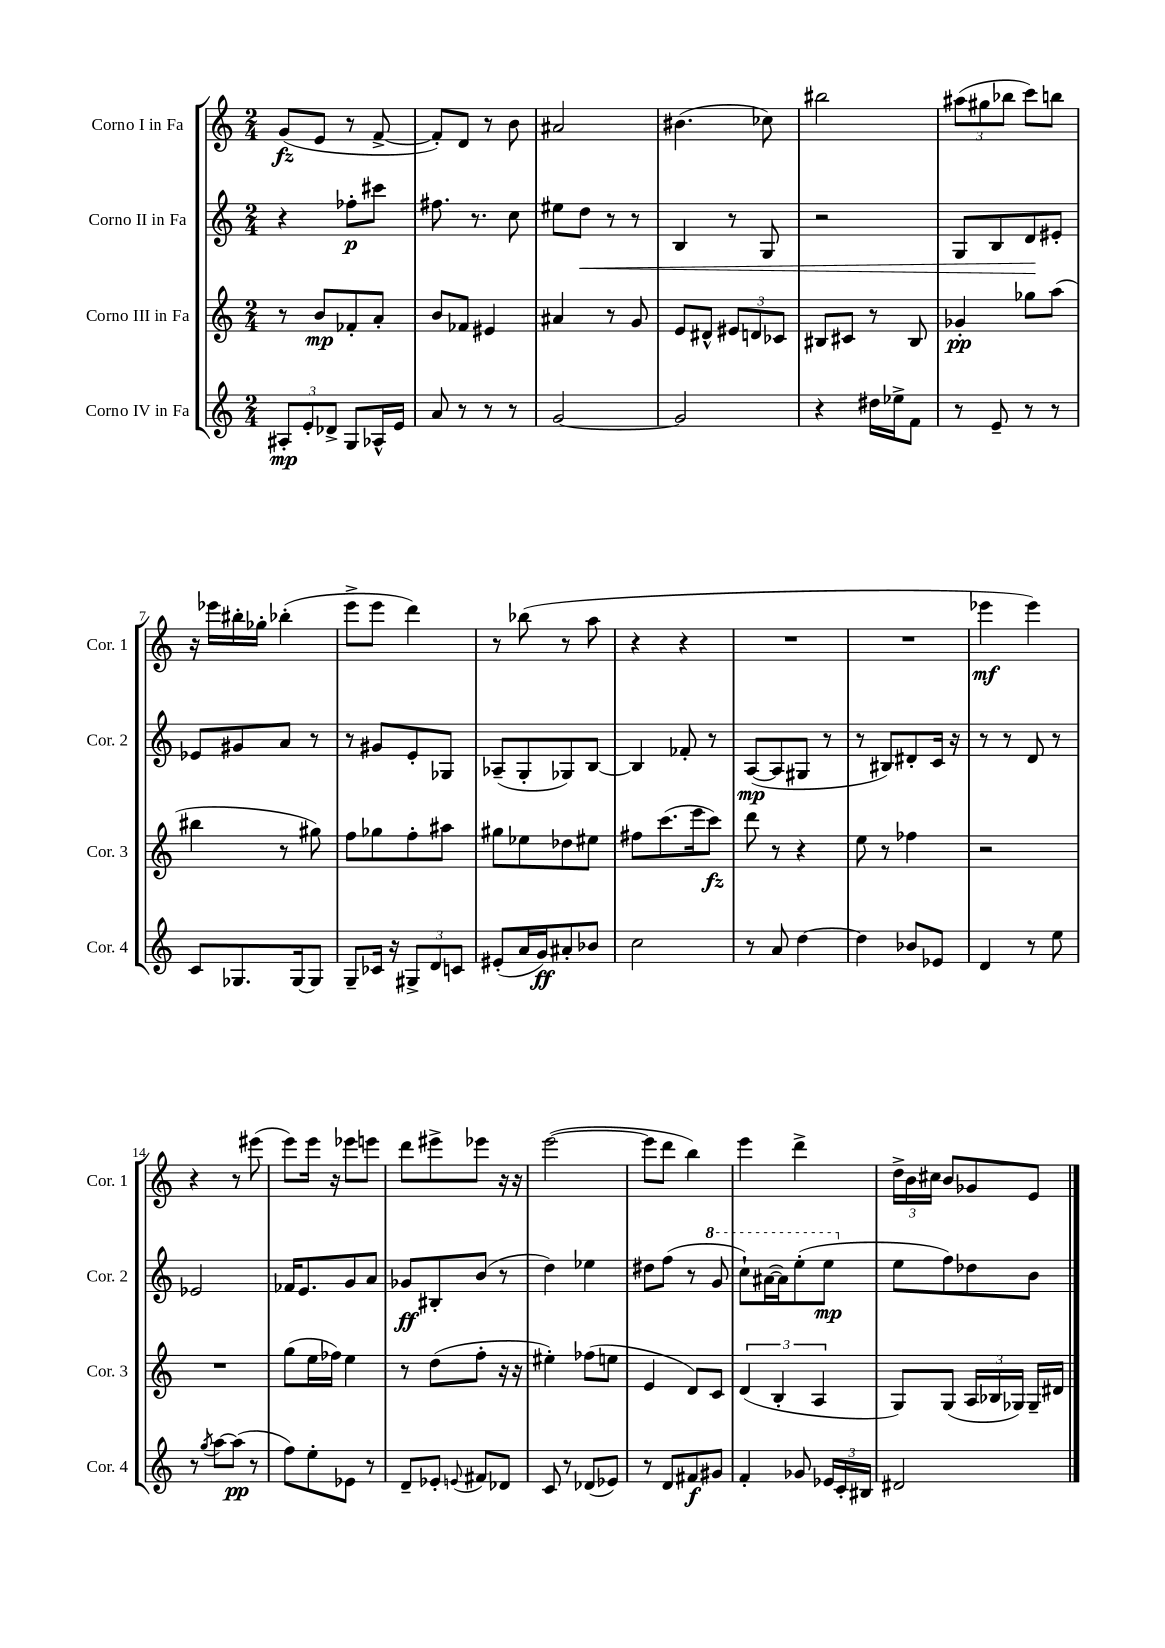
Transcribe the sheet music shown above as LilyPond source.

<<
\new StaffGroup <<
\new Staff = "s0" \with { instrumentName = "Corno I in Fa" shortInstrumentName = "Cor. 1" } {
    \clef treble \key c \major \numericTimeSignature \time 2/4
    \autoBeamOff g'8[\fz( e'8] r8 f'8~-> |
    f'8[-.) d'8] r8 b'8 |
    ais'2 |
    bis'4.( ces''8) |
    bis''2 |
    \tuplet 3/2 { ais''8[( gis''8 bes''8] } c'''8[) b''8] |
    r16 ees'''16[ bis''16-. ges''16]-. bes''4-.( |
    e'''8[-> e'''8] d'''4) |
    r8 bes''8( r8 a''8 |
    r4 r4 |
    R2 |
    R2 |
    ees'''4\mf ees'''4) |
    r4 r8 eis'''8( |
    e'''8[) e'''16] r16 ees'''8[ e'''8] |
    d'''8[ eis'''8-> ees'''8] r16 r16 |
    e'''2~( |
    e'''8[ d'''8] b''4) |
    e'''4 d'''4-> |
    \tuplet 3/2 { d''16[-> b'16 cis''16] } b'8[ ges'8 e'8] \bar "|." |
}
\new Staff = "s1" \with { instrumentName = "Corno II in Fa" shortInstrumentName = "Cor. 2" } {
    \clef treble \key c \major \numericTimeSignature \time 2/4
    \autoBeamOff r4 fes''8[-.\p cis'''8] |
    fis''8. r8. c''8 |
    eis''8[ d''8]\< r8 r8 |
    b4 r8 g8 |
    r2 |
    g8[ b8 d'8\! eis'8]-. |
    ees'8[ gis'8 a'8] r8 |
    r8 gis'8[ e'8-. ges8] |
    aes8[--( g8-. ges8) b8]~ |
    b4 fes'8-. r8 |
    a8[~\mp( a8 gis8] r8 |
    r8 bis8[) dis'8-. c'16] r16 |
    r8 r8 d'8 r8 |
    ees'2 |
    fes'16[ e'8. g'8 a'8] |
    ges'8[\ff bis8-. b'8]( r8 |
    d''4) ees''4 |
    dis''8[ f''8]( r8 \ottava #1 g''8 |
    c'''8[-!) ais''16~( ais''16) e'''8-.( e'''8]\mp \ottava #0 |
    e''8[ f''8) des''8 b'8] \bar "|." |
}
\new Staff = "s2" \with { instrumentName = "Corno III in Fa" shortInstrumentName = "Cor. 3" } {
    \clef treble \key c \major \numericTimeSignature \time 2/4
    \autoBeamOff r8 b'8[\mp fes'8-. a'8]-. |
    b'8[ fes'8] eis'4 |
    ais'4 r8 g'8 |
    e'8[ dis'8]-^ \tuplet 3/2 { eis'8[ d'8 ces'8] } |
    bis8[ cis'8] r8 bis8 |
    ges'4-.\pp ges''8[ a''8]( |
    bis''4 r8 gis''8) |
    f''8[ ges''8 f''8-. ais''8] |
    gis''8[ ees''8 des''8 eis''8] |
    fis''8[ c'''8.( e'''16 c'''8]\fz) |
    d'''8 r8 r4 |
    e''8 r8 fes''4 |
    r2 |
    R2 |
    g''8[( e''16 fes''16]) e''4 |
    r8 d''8[( f''8]-. r16 r16 |
    eis''4-.) fes''8[( e''8] |
    e'4 d'8[) c'8] |
    \tuplet 3/2 { d'4( b4-. a4 } |
    g8[) g8]( \tuplet 3/2 { a16[ bes16 ges16]) } ges16[-- dis'16] \bar "|." |
}
\new Staff = "s3" \with { instrumentName = "Corno IV in Fa" shortInstrumentName = "Cor. 4" } {
    \clef treble \key c \major \numericTimeSignature \time 2/4
    \autoBeamOff \tuplet 3/2 { ais8[-.\mp e'8-. des'8]-> } g8[ aes16-^ e'16] |
    a'8 r8 r8 r8 |
    g'2~ |
    g'2 |
    r4 dis''16[ ees''16-> f'8] |
    r8 e'8-- r8 r8 |
    c'8[ ges8. ges16~ ges8] |
    g8[-- ces'16] r16 \tuplet 3/2 { gis8[-> d'8 c'8] } |
    eis'8[-.( a'16 g'16\ff) ais'8-. bes'8] |
    c''2 |
    r8 a'8 d''4~ |
    d''4 bes'8[ ees'8] |
    d'4 r8 e''8 |
    r8 \acciaccatura { g''8 } a''8[~ a''8]\pp( r8 |
    f''8[) e''8-. ees'8] r8 |
    d'8[-- ees'8]-. \appoggiatura { e'8 } fis'8[ des'8] |
    c'8 r8 des'8[( ees'8]) |
    r8 d'8[ fis'8\f gis'8] |
    f'4-. ges'8 \tuplet 3/2 { ees'16[ c'16-. bis16] } |
    dis'2 \bar "|." |
}
>>
>>
